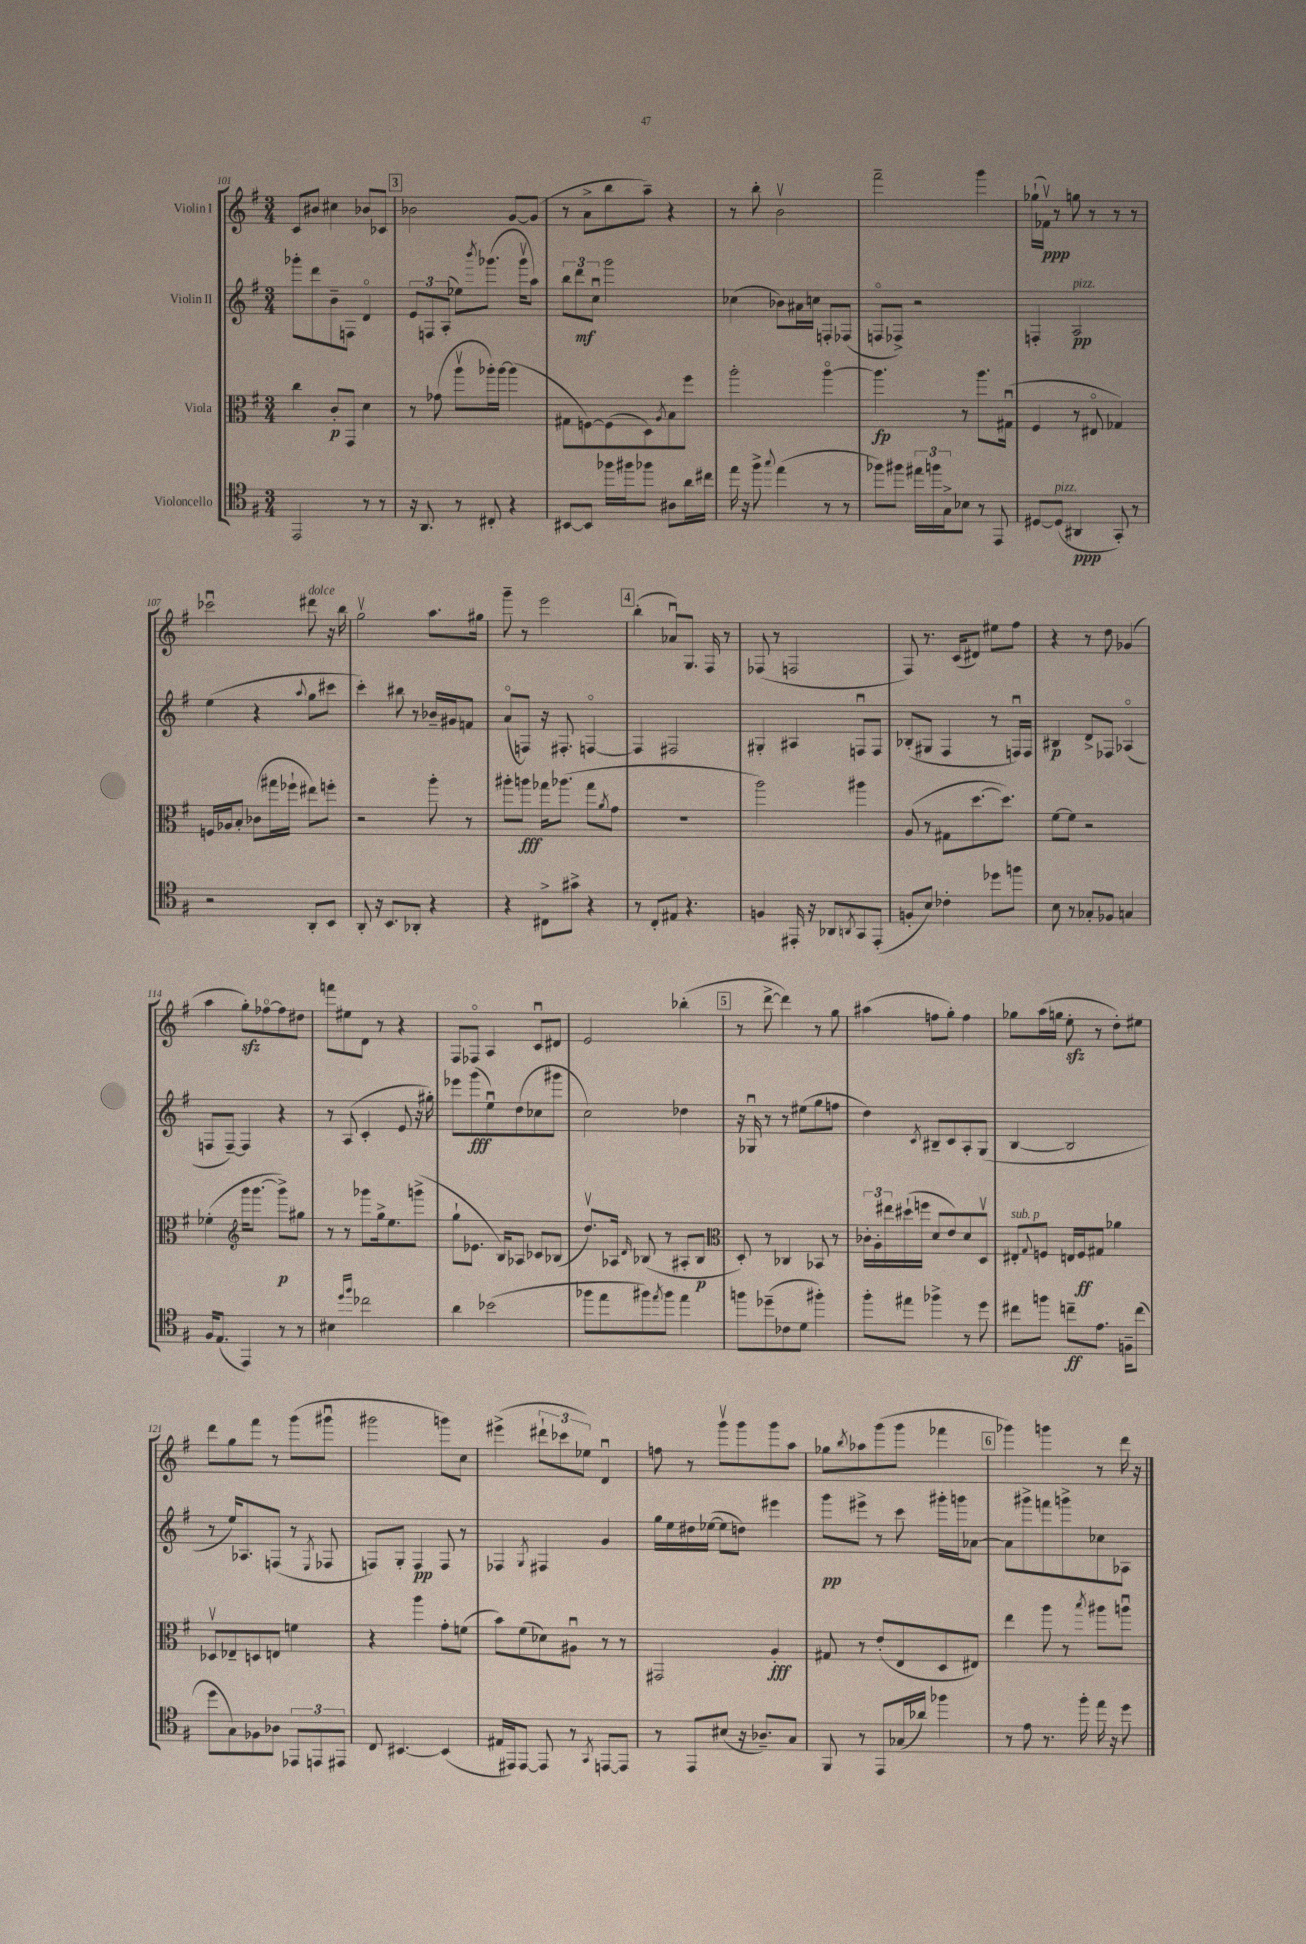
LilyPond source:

<<
\new StaffGroup <<
\new Staff = "s0" \with { instrumentName = "Violin I" } {
    \clef treble \key g \major \numericTimeSignature \time 3/4
    c'8 bis'8 cis''4 bes'8 ces'8 |
    \mark \markup { \box "3" } bes'2 g'8~ g'8( |
    r8 a'8-> b''8 a''8--) r4 |
    r8 b''8-. b'2\upbow |
    fis'''2-- g'''4 |
    ges''16-!( fes'16\upbow\ppp) r8 g''8 r8 r8 r8 |
    ces'''2\downbow dis'''8^\markup { \italic "dolce" } r16 b''16 |
    g''2\upbow a''8. gis''16 |
    g'''8-- r8 e'''2 |
    \mark \markup { \box "4" } b''4-.( aes'8\downbow) g8. fis16 r8 |
    fes8( r8 f2 |
    fis8) r8. c'16( dis'8) eis''8 fis''8 |
    r4 r8 d''8 ges'4( |
    a''4 g''8-.\sfz) fes''8~\flageolet fes''8 dis''8 |
    f'''8 eis''8 d'8 r8 r4 |
    fis8 fes8\flageolet a4 c'8\downbow dis'8 |
    e'2 bes''4-.( |
    \mark \markup { \box "5" } r8 d'''8~-> d'''4) r8 g''8 |
    ais''4( f''8 g''8-.) f''4 |
    ges''8 a''16( g''16 e''8-.\sfz r8 d''8-.) eis''8 |
    d'''8 g''8 fis'''8 r8 g'''8( gis'''8\downbow |
    gis'''2 g'''8) c''8 |
    eis'''4->( \tuplet 3/2 { dis'''8-! ces'''8 ees''8) } d'4\downbow |
    f''8 r8 g'''8\upbow g'''8 g'''8 a''8 |
    ges''8 \acciaccatura { b''8 } aes''8 g'''8( g'''8 fes'''4 |
    \mark \markup { \box "6" } ges'''4) g'''4 r8 d'''16 r16 \bar "|." |
}
\new Staff = "s1" \with { instrumentName = "Violin II" } {
    \clef treble \key g \major \numericTimeSignature \time 3/4
    ges'''8-. d'''8 b'8-- f8 d'4\flageolet |
    \mark \markup { \box "3" } \tuplet 3/2 { e'8 f8 a8-.( } ees''8) \acciaccatura { b'''8 } ges'''8.( ges'''16\upbow a''8) |
    \tuplet 3/2 { b''8 d'''8\mf c''8\downbow } g'''2 |
    ces''4( bes'8) ais'16 c''16 f8-. fes8( |
    f8\flageolet fes8->) r2 |
    f4-. a2\pp^\markup { \italic "pizz." } |
    e''4( r4 \appoggiatura { a''8 } g''8 cis'''8 |
    c'''4-.) bis''8 r8 bes'16-- gis'16 f'8 |
    a'8\flageolet( f8) r16 fis8.-. f4~\flageolet |
    \mark \markup { \box "4" } f4 fis2 |
    gis4-. ais4 f8\downbow f8 |
    bes8-.( gis8 fis4 r8 f16\downbow) f16 |
    bis4\p d'8-> fes8 aes4\flageolet( |
    f8 f8~--) f4 r4 |
    r8 a8( c'4-. e'8 r16 gis''16-.) |
    ees'''8 g'''8\fff( e''8\downbow) d''8( ces''8 gis'''8 |
    c''2) des''4 |
    \mark \markup { \box "5" } r16 ges16\downbow r8 r8 eis''8( g''8 f''8 |
    d''4) \acciaccatura { c'8 } bis8-- c'8 a8-. g8( |
    b4~ b2 |
    r8 e''16) aes8. f8( r8 \acciaccatura { e8 } fes8 |
    f8) g8-. f4\pp f8 r8 |
    fes4 \acciaccatura { g8 } fis4 g'4 |
    g''16 e''16 dis''16 ees''16~( ees''8 d''8) eis'''4 |
    g'''8\pp eis'''8-> r8 c'''8 gis'''16-. g'''16 aes'8~ |
    \mark \markup { \box "6" } aes'8 gis'''8-> f'''8 g'''8-> ces''8 aes8 \bar "|." |
}
\new Staff = "s2" \with { instrumentName = "Viola" } {
    \clef alto \key g \major \numericTimeSignature \time 3/4
    c''4 c'8-.\p g,8 d'4 |
    \mark \markup { \box "3" } r8 ges'8( a''8\upbow aes''16-.) aes''16~ aes''4( |
    gis8 f8~) f8( d8) \acciaccatura { a8 } b8 fis''8 |
    a''2-. a''4~\flageolet |
    a''4.\fp r8 a''8. gis16\downbow( |
    fis4 r8 eis8\flageolet ges4) |
    f16 aes16 b8-. ces'8( gis''16 fes''16-! eis''8) f''8-. |
    r2 a''8-. r8 |
    ais''8-. a''8\fff ges''16 aes''8.( ges''8 \acciaccatura { a'8 } g'8 |
    \mark \markup { \box "4" } R2. |
    a''2) ais''4 |
    a8( r8 gis8 d''8.~ d''8.) |
    fis'8~ fis'8 r2 |
    fes'4-.( \clef treble g'''16 g'''8.~ g'''8->\p) gis''8 |
    r8 r8 ges'''8 g''16-> e''8. g'''8->( |
    g''8-! ees'8. b16) aes8 ces'8 bes8( |
    d''8.\upbow) aes16 \grace { d'16 } bes8( r8 ais8-. bes8\p |
    \mark \markup { \box "5" } \clef alto d8-.) r8 ces4 bes,8 r8 |
    \tuplet 3/2 { ces'16-. a16-. eis''16 } dis''16-!( f''16 d'8 e'8) d'8 d8\upbow |
    eis8-.^\markup { \italic "sub. p" } \appoggiatura { g8 } f8 e16 f16\ff gis8 aes'4 |
    des8\upbow ees8-- d8 e8 f'4 |
    r4 a''4 g'8-. f'8( |
    b'8) fis'8( des'8) ais8\downbow r8 r8 |
    gis,2 a4-.\fff |
    gis8 r8 e'8-.( e8 d8 eis8) |
    \mark \markup { \box "6" } e''4 a''8 r8 \acciaccatura { b''8 } ais''8 a''8\downbow \bar "|." |
}
\new Staff = "s3" \with { instrumentName = "Violoncello" } {
    \clef tenor \key g \major \numericTimeSignature \time 3/4
    e,2 r8 r8 |
    \mark \markup { \box "3" } r16 a,8. r8 cis8-. r4 |
    bis,8~ bis,8 fes''16 fis''16 fes''8 ais8 a'16 cis''16 |
    e''16 r16 fis''8-> \appoggiatura { g''8 } e''4( r8 r8 |
    fes''8) fis''8 \tuplet 3/2 { eis''16 f''16 g16-> } bes8 r8 e,8 |
    dis8~ dis8^\markup { \italic "pizz." }( ais,4\ppp g,8-.) r8 |
    r2 a,8-. b,8 |
    a,8-. r16 b,8. aes,8-. r4 |
    r4 cis8-> gis'8-> r4 |
    \mark \markup { \box "4" } r8 c8-. eis8 r4. |
    f4 eis,16-. r16 aes,8 \acciaccatura { a,8 } g,8 eis,8-.( |
    f8-. b8) ces'4-. des''8 f''8 |
    b8 r8 ges8-. fes8 g4 |
    fis16 e8.( e,4) r8 r8 |
    bis4 \grace { d''16 fis''16 } ces''2 |
    a'4 bes'2( |
    fes''8 e''8 fis''8) \acciaccatura { e''8 } fis''8 e''4 |
    \mark \markup { \box "5" } f''8 des''8--( ces'8 d'8 fis''4-.) |
    fis''8-. eis''8 fes''4-> r8 d''8 |
    cis''8 f''8 c''8--\ff e'8. f16-- c''8( |
    d''8 g8) fes8 aes8 \tuplet 3/2 { ees,8 e,8 eis,8 } |
    c8 bis,4.~ bis,4( |
    eis16 eis,16) eis,8~ eis,8 r8 \acciaccatura { g,8 } e,8~ e,8 |
    r8 e,8 bis8( r16 aes8.--) g8 |
    fis,8 r8 e,8 ges16( aes'16) fes''4 |
    \mark \markup { \box "6" } r8 e'8 r8. fis''16-. e''16 r16 d''8 \bar "|." |
}
>>
>>
\layout { \context { \Score currentBarNumber = #101 } }
